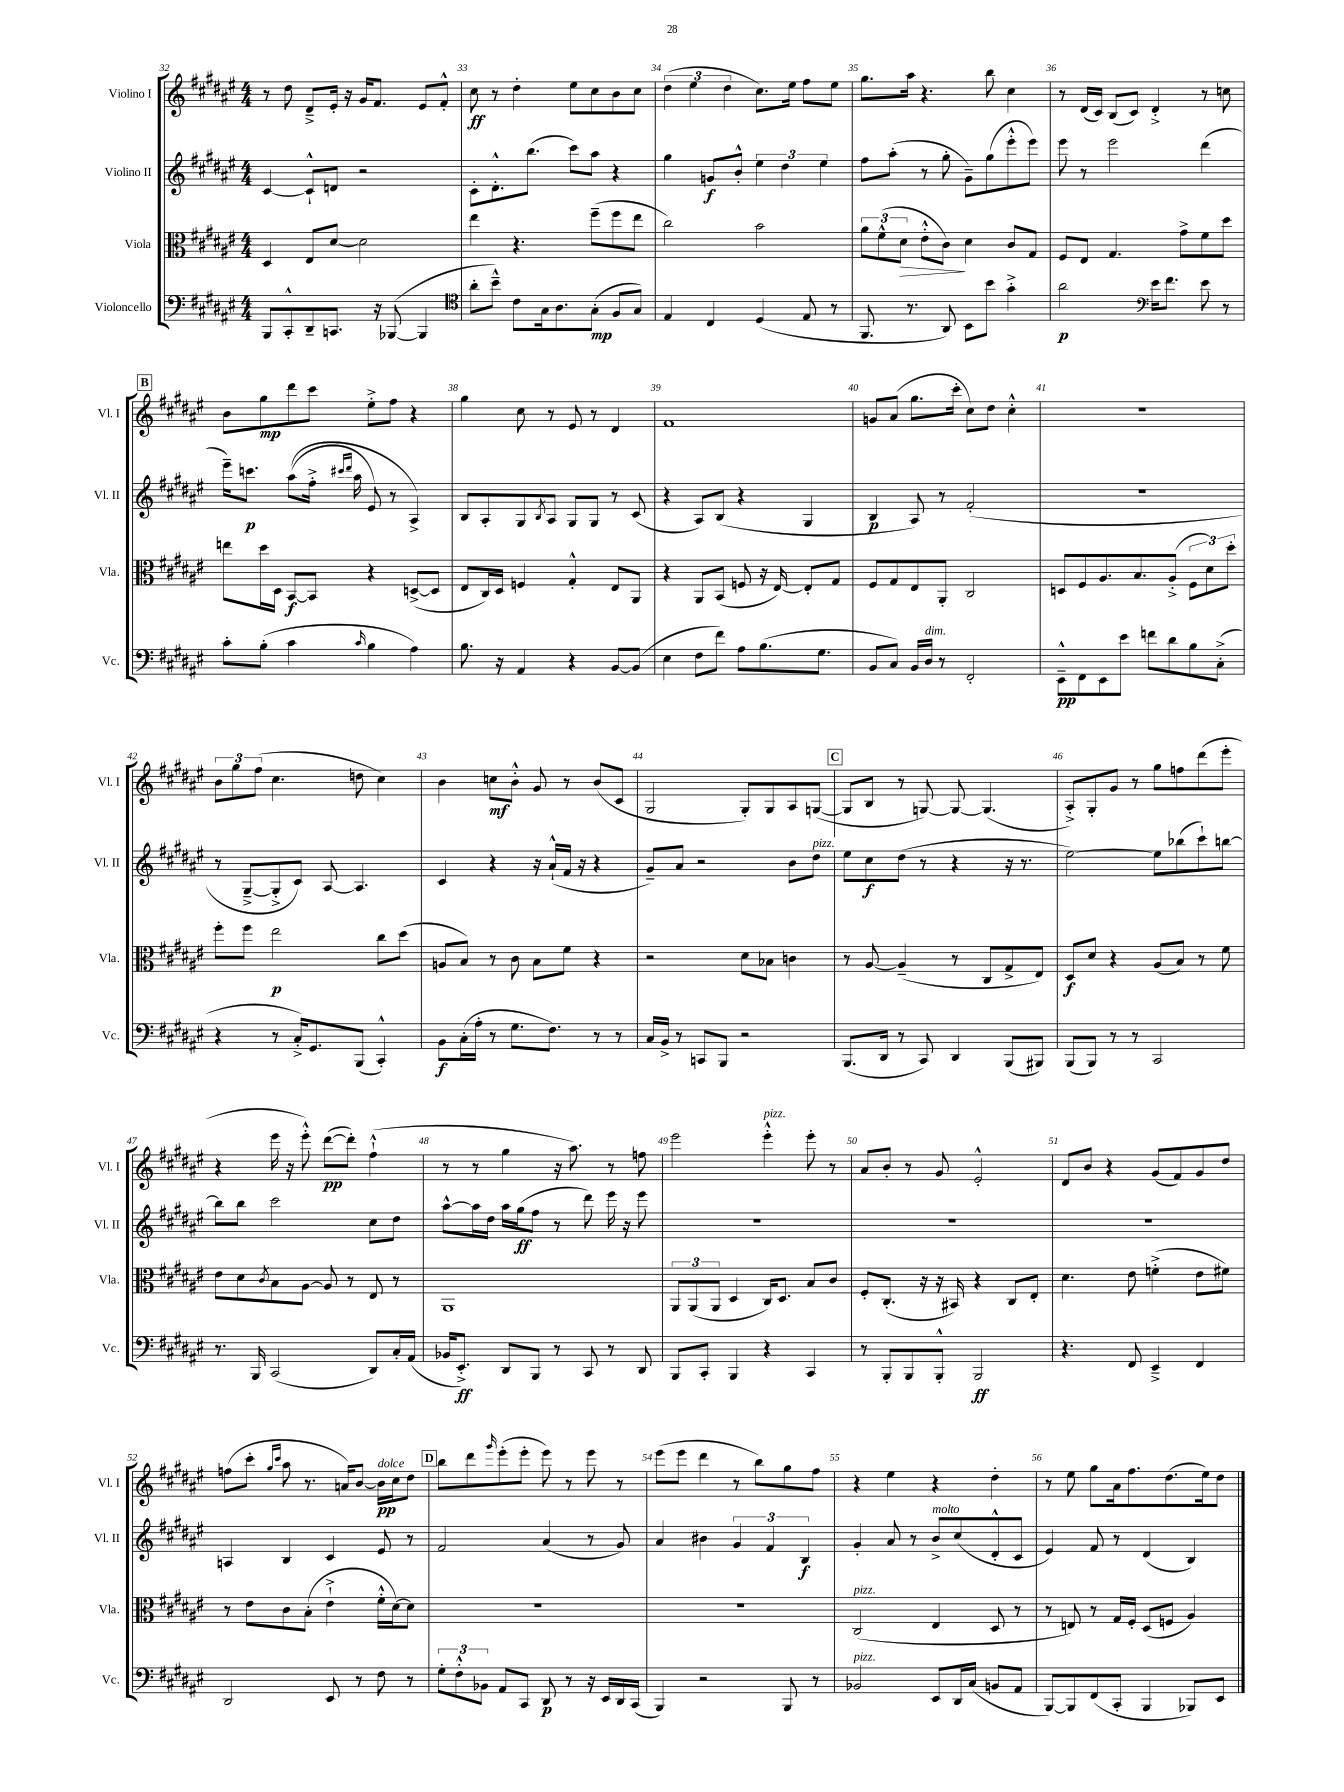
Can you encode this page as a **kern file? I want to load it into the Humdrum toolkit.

**kern	**kern	**kern	**kern
*staff4	*staff3	*staff2	*staff1
*clefF4	*clefC3	*clefG2	*clefG2
*k[f#c#g#d#a#e#]	*k[f#c#g#d#a#e#]	*k[f#c#g#d#a#e#]	*k[f#c#g#d#a#e#]
*M4/4	*M4/4	*M4/4	*M4/4
8BBB	4D#	[4c#	8r
8CC#'^^	.	.	8dd#
8DD#~	8E#	8c#`^^]	8d#~^
8.CC	[8d#	8d	16e#'
.	.	.	16r
.	2d#]	2r	16g#
16r	.	.	8.f#
([8BBB-	.	.	.
4BBB-]	.	.	8e#
.	.	.	8f#'^^
=	=	=	=
*clefC4	*	*	*
8a#'	4ee#	8c#'	8cc#
8b~^^)	.	8.d#'^^	8r
8c#	4.r	.	4dd#'
.	.	(8.bb	.
16G#	.	.	.
8.A#	.	.	.
.	.	8ccc#)	8ee#
(8G#'	(8ff#~	8aa#	8cc#
8F#	8ff#	4r	8b
8G#)	8ee#	.	8cc#
=	=	=	=
4E#	2cc#)	4gg#	(6dd#
.	.	.	6ee#
4C#	.	8g	.
.	.	.	6dd#
.	.	8b'^^	.
(4D#	2b	6ee#	8.cc#)
.	.	6dd#	.
.	.	.	16ee#
8E#	.	.	8ff#
.	.	6ee#	.
8r	.	.	8ee#
=	=	=	=
8.FF#	12a#	8ff#	8.gg#
.	(12f#^^	.	.
.	.	(8aa#'	.
.	12d#	.	.
8.r	.	.	16aa#
.	8e#'^^	8r	4.r
8AA#)	8c#)	8gg#'	.
8BB	4d#	8g#~)	.
8b	.	(8gg#	8bb
4g#'^	8c#	8eee#'^^	4cc#
.	8G#	8eee#)	.
=	=	=	=
2a#	8F#	8eee#	8r
.	8E#	8r	(16d#
.	.	.	16c#)
.	4.G#	2eee#	(8B
.	.	.	8c#)
*clefF4	*	*	*
16e#	.	.	4d#'^
8.f#	.	.	.
.	8g#^	.	.
8e#	8f#	(4ddd#	8r
8r	8dd#	.	8cc
=	=	=	=
8c#'	8ee	16eee#~)	8b
.	.	8.ccc	.
(8B'	16dd#	.	8gg#
.	16D#	.	.
4c#	[8BB	&((8aa#	8ddd#
.	8BB]	16ff#'^	8ccc#
.	.	16qqccc#	.
.	.	16qqddd#	.
.	.	16aa#	.
16qqc#	.	.	.
4B	4r	8e#)	8ee#'^
.	.	8r	8ff#
4A#)	([8D^	4A#^&)	4r
.	8D]	.	.
=	=	=	=
8.B	8E#	8B	4gg#
.	16C#)	8A#'	.
16r	16D#	.	.
4AA#	4F	8G#	8cc#
.	.	8qB	.
.	.	8A#	8r
4r	4G#'^^	8G#	8e#
.	.	8G#	8r
[8BB	8E#	8r	4d#
(8BB]	8AA#	(8c#	.
=	=	=	=
4E#	4r	4r	1f#
8F#	8AA#	8A#)	.
8f#)	(8BB	(8B	.
8A#	8F	4r	.
(8.B	16r	.	.
.	[16E#)	.	.
.	8E#']	4G#	.
8.G#	.	.	.
.	8G#	.	.
=	=	=	=
8BB	8F#	4B	8g
8C#)	8G#	.	(8a#
16BB	8E#	8A#)	8.gg#
16D#	.	.	.
8r	8AA#'	8r	.
.	.	.	16ccc#'
2FF#'	2C#	(2f#'	8cc#)
.	.	.	8dd#
.	.	.	4cc#'^^
=	=	=	=
8EE#~^^	8D	1r	1r
8FF#	8F#	.	.
8EE#	8.A#	.	.
8e#	.	.	.
.	8.B	.	.
8f	.	.	.
8d#	(8A#'^	.	.
8B	12F#	.	.
.	12d#)	.	.
(8C#'^	.	.	.
.	12dd#'	.	.
=	=	=	=
4r	8ff#'	8r	12b
.	.	.	12gg#
.	8ff#	[8G#~^	.
.	.	.	(12ff#
8r	2ee#	8G#'^]	4.cc#
16C#'^)	.	8c#)	.
8.GG#	.	.	.
.	.	[8A#	.
(8BBB	.	4.A#]	8dd
4CC#'^^)	8cc#	.	4cc#)
.	(8dd#	.	.
=	=	=	=
8BB	8A	4c#	4b
(16C#'	8B)	.	.
16A#'	.	.	.
8r	8r	4r	8cc
8.G#	8c#	.	8b'^^
.	8B	16r	8g#
8.F#)	.	(16a#`^^	.
.	8f#	16f#	8r
.	.	16r	.
8r	4r	4r	(8b
8r	.	.	8c#
=	=	=	=
16C#	2r	8g#~)	2G#
16BB^	.	.	.
8r	.	8a#	.
8CC	.	2r	.
8BBB	.	.	.
2r	8d#	.	8G#')
.	8B-	.	8G#
.	4c	8b	8A#
.	.	8dd#	([8G
=	=	=	=
(8.BBB	8r	8ee#	8G]
.	[8A#	8cc#	8B
16DD#	.	.	.
8r	(4A#~]	(8dd#	8r
8CC#)	.	8r	[8G)
4DD#	8r	4r	8G_
.	8C#	.	(4.G]
(8BBB	8G#^	16r	.
.	.	8.r	.
8BBB#)	8E#)	.	.
=	=	=	=
(8BBB	8D#	[2ee#)	8A#'^)
8BBB)	8d#	.	8G#'
8r	4r	.	8g#
8r	.	.	8r
2CC#	(8A#	8ee#]	8gg#
.	8B)	(8bb-	8ff
.	8r	8ccc#`)	(8ddd#
.	8f#	[8bb	8eee#'
=	=	=	=
8.r	8e#	8bb]	4r
.	8d#	8bb	.
16BBB	.	.	.
.	8qc#	.	.
(2CC#	8B	2ccc#	16eee#
.	.	.	16r
.	[8A#	.	8eee#'^^)
.	8A#]	.	([8ddd#
.	8r	.	8ddd#'])
8DD#)	8E#	8cc#	(4ff#`^^
16C#'	8r	8dd#	.
(16AA#	.	.	.
=	=	=	=
16BB-	1AA#	[8aa#^^	8r
8.EE#'^)	.	.	.
.	.	16aa#]	8r
.	.	16dd#	.
8DD#	.	16aa#	4gg#
.	.	(16gg#	.
8BBB	.	8ff#	.
8r	.	8r	16r
.	.	.	8.aa#)
8CC#	.	8ddd#)	.
8r	.	16eee#	8r
.	.	16r	.
8DD#	.	8eee#	8ff
=	=	=	=
8BBB	12AA#	1r	2eee#
.	(12AA#	.	.
8CC#'	.	.	.
.	12AA#	.	.
4BBB	4D#	.	.
4r	16C#)	.	4eee#'^^
.	8.D#	.	.
4CC#	8B	.	8eee#'
.	8c#	.	8r
=	=	=	=
8r	8F#'	1r	8a#
8BBB'	(8.C#'	.	8b'
8BBB	.	.	8r
.	16r	.	.
8BBB'^^	16r	.	8g#
.	16BB#)	.	.
2BBB	4r	.	2e#'^^
.	8C#	.	.
.	8E#'	.	.
=	=	=	=
4.r	4.d#	1r	8d#
.	.	.	8b
.	.	.	4r
8FF#	8e#	.	.
4EE#~^	(4f'^	.	(8g#
.	.	.	8f#)
4FF#	8e#	.	8g#
.	8f#)	.	8dd#
=	=	=	=
2DD#	8r	4A	(8ff
.	8e#	.	8ccc#'
.	.	.	16qqgg#
.	.	.	16qqccc#
.	8c#	4B	8aa#
.	(8B'	.	8.r
8EE#	4e#`^	4c#	.
.	.	.	16a)
8r	.	.	[8b
8F#	16f#'^^	8e#	16b]
.	[16d#)	.	16cc#
8r	8d#]	8r	8dd#
=	=	=	=
12G#'	1r	2f#	8bb
12F#'^^	.	.	.
.	.	.	8ddd#
12BB-	.	.	.
.	.	.	16qqggg#
8AA#	.	.	(8eee#'
8CC#	.	.	8eee#'
8DD#	.	(4a#	8eee#)
8r	.	.	8r
16r	.	8r	8eee#
16EE#	.	.	.
16DD#	.	8g#)	8r
(16CC#	.	.	.
=	=	=	=
4BBB)	1r	4a#	(8eee#
.	.	.	8eee#
2r	.	4b#	4ddd#
.	.	6g#	8r
.	.	.	8bb)
.	.	6f#	.
8BBB	.	.	8gg#
.	.	6B	.
8r	.	.	8ff#
=	=	=	=
2BB-	(2C#	4g#'	4r
.	.	8a#	4ee#
.	.	8r	.
8EE#	4E#	8b^	4r
16DD#	.	(8cc#	.
(16C#	.	.	.
8BB	8D#	8d#'^^	4dd#'
8AA#	8r	8c#	.
=	=	=	=
[8BBB)	8r	4e#)	8r
8BBB]	8E)	.	8ee#
(8FF#	8r	8f#	8gg#
8CC#'	16G#	8r	16a#
.	16F#'	.	8.ff#
4BBB	(8D#	(4d#	.
.	8F	.	(8.dd#
8BBB-)	4A#)	4B)	.
.	.	.	16ee#)
8EE#	.	.	8dd#
==	==	==	==
*-	*-	*-	*-
